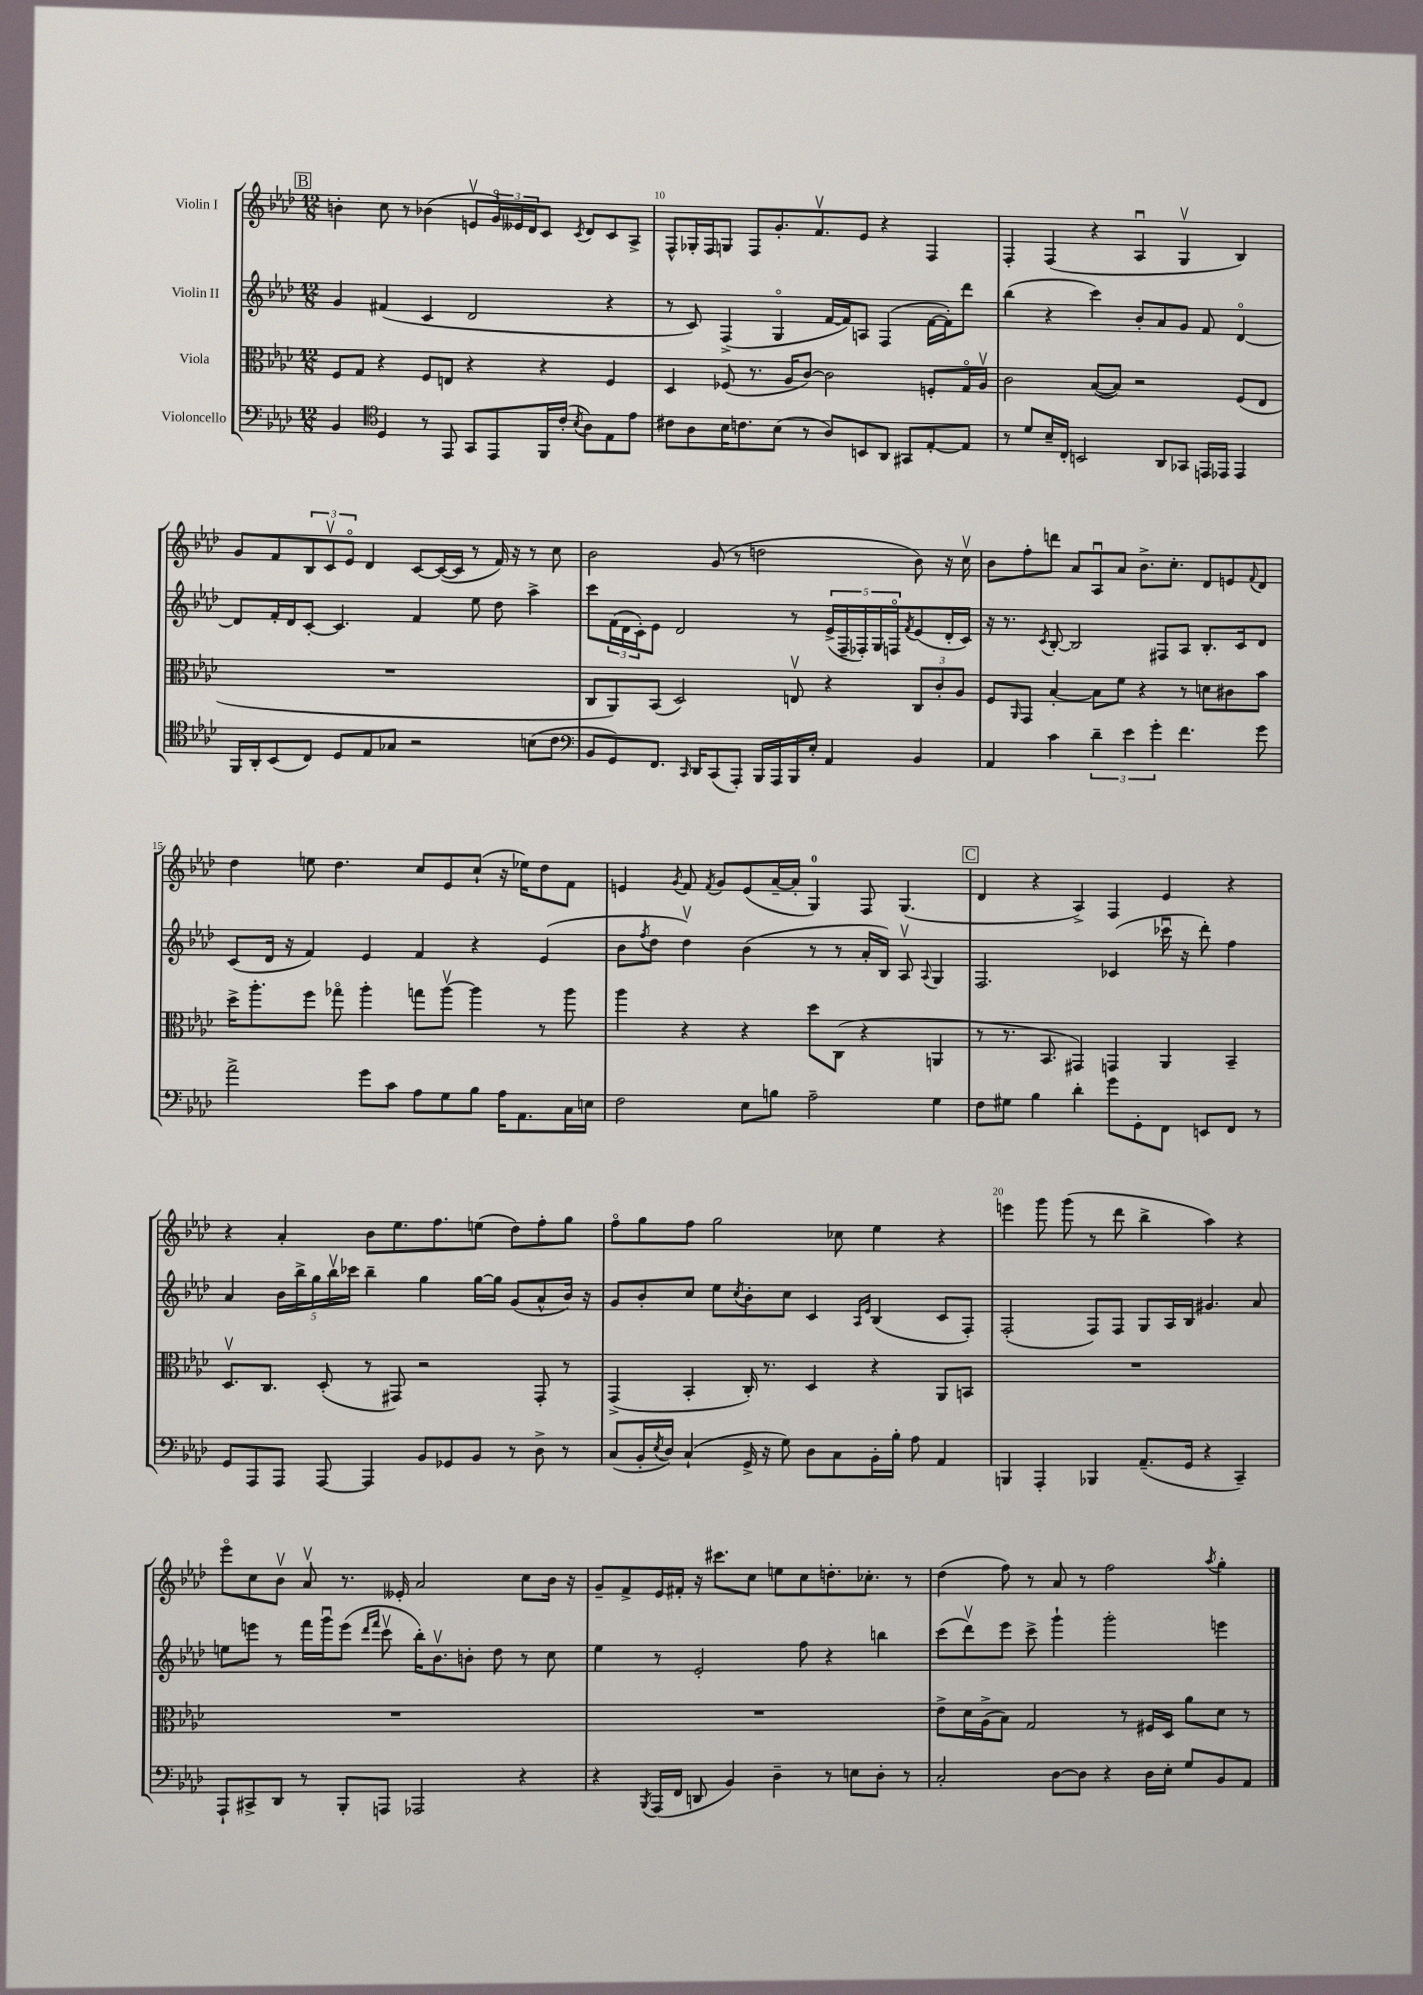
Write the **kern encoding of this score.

**kern	**kern	**kern	**kern
*part4	*part3	*part2	*part1
*staff4	*staff3	*staff2	*staff1
*I"Violoncello	*I"Viola	*I"Violin II	*I"Violin I
*clefF4	*clefC3	*clefG2	*clefG2
*k[b-e-a-d-]	*k[b-e-a-d-]	*k[b-e-a-d-]	*k[b-e-a-d-]
*M12/8	*M12/8	*M12/8	*M12/8
!!LO:REH:place=s1:t=B
=9	=9	=9	=9
4BB-/	8F/L	4g/	4bn'\
.	8G/J	.	.
*clefC4	*	*	*
4D-/	4r	(4f#X/	8cc\
.	.	.	8r
8r	8F/L	4c/	(4b-X\
8EE-/	8En/J	.	.
8GG/L	4r	2d-/	8env/L
8EE-/	.	.	24g/L)
.	.	.	24e--X/
.	.	.	24d-/J
16FF/L	4r	.	8c/J
(16c'/JJ	.	.	.
8qB-/	.	.	8qc/
8A-\L)	.	.	8d-/L
8E-\	4F/	4r	8c/
8e-\J	.	.	8A-^/J
=10	=10	=10	=10
8c#X\L	4D-/	8r	8F^^/L
8A-\	.	8c/)	16G-X'/L
.	.	.	16F/J
16B-\K	(8F-X/	(4F^/	8Gn/J
8.cn\	.	.	.
.	8.r	.	8F/L
(8B-\J	.	4G/	8.g'/
.	16A-/KL	.	.
8r	[8c/J)	.	.
.	.	.	8.fv/
8A-/L)	2c\]	[16f/LL	.
.	.	16f/J])	.
8BBn/	.	8An/J	8e-/J
8AA-/J	.	(4F/	4r
8GG#X/L	.	.	.
[8E-'/	8Fn'/L	[16f\LL	4F/
.	.	16f'\J])	.
8E-/J]	16G/L	8ddd-\J	.
.	16A-v/JJ	.	.
=11	=11	=11	=11
8r	2c\	(4bb-\	4F'/
8d-/L	.	.	.
16B-~/L	.	4r	(4F/
16C'/JJ	.	.	.
2BBn/	.	.	.
.	([8B-/L	4ccc\)	4r
.	8B-/J])	.	.
.	2r	8b-'/L	4A-u/
8AA-/L	.	8a-/	.
8GG-X/J	.	8g/J	4Gv/
16EEn/LL	.	8f/	.
16EE-X/JJ	.	.	.
4EE-/	(8F/L	[4d-/	4B-/)
.	8E-/J	.	.
!!LO:LB:g=z
=12	=12	=12	=12
16FF/LL	1.r	8d-/L]	8g/L
16AA-'/J	.	.	.
(8BB-/	.	16f'/L	8f/
.	.	16d-/J	.
8C/J)	.	[8c'/J	12B-/
.	.	.	12cv/
8D-/L	.	4.c/]	.
.	.	.	12e-/J
8E-/	.	.	4d-/
8G-X/J	.	.	.
2r	.	4f/	[8c/L
.	.	.	(16c/L_
.	.	.	16c/JJ]
.	.	8ee-\	8r
.	.	8dd-\	16f/)
.	.	.	16r
(8Bn\L	.	4aa-^\	8r
8c\J	.	.	8cc\
=13	=13	=13	=13
*clefF4	*	*	*
8BB-/L	8C/L	8ccc\L	2b-\
8GG/)	8AA-/)	(24f\L	.
.	.	24d-\	.
.	.	24c'\J)	.
8.FF/J	(8BB-/J	8e-\J	.
.	2D-/)	2d-/	.
16qqCC/	.	.	.
16DD-/KL	.	.	.
(8CC/	.	.	(8g/
8AAA-'/J)	.	.	8r
16BBB-/LL	.	.	2ddn\
16AAA-/	.	.	.
16BBB-/	8Env/	8r	.
16E-'/JJ	.	.	.
4AA-/	4r	(20e-^/LL	.
.	.	20F~/	.
.	.	20F-X'/)	.
.	.	20G/	.
.	.	20Fn/J	.
.	.	8qf/	.
4BB-/	12C/L	(8e-/	8b-\)
.	12c'/	.	.
.	.	16d-'/L	16r
.	12A-/J	.	.
.	.	16c/JJ)	16ccv\
=14	=14	=14	=14
4AA-/	8F/L	16r	8b-\L
.	.	8.r	.
.	16qqAA-/	.	.
.	8GG/J	.	8ff'\
.	.	8qc/	.
4c\	[4B-'/	[8B-'/	8dddn\J
.	.	2B-/]	8a-/L
6d-~\	8B-\L]	.	8A-u/
.	8f\J	.	8a-/J
6e-\	.	.	.
.	4r	.	8.b-^\L
6g'\	.	.	.
.	.	8F#X/L	.
.	.	.	8.cc'\J
4.f\	8r	8A-/J	.
.	8dn\L	8.B-'/L	8d-/L
.	8c#X\	.	8en/
.	.	16c/k	.
.	.	.	8qqf/
8g\	8b-\J	8d-/J	8d-/J
!!LO:LB:g=z
=15	=15	=15	=15
2a-^\	16dd-^\KL	(8c/L	4dd-\
.	8.aa-'\	.	.
.	.	16d-/Jk	.
.	.	16r	.
.	8ff\J	4f/)	8een\
.	8gg-X\	.	4.dd-\
8g\L	4aa-'\	4e-/	.
8c\J	.	.	.
8A-\L	8ggn\L	4f/	8cc/L
8G\	[8aa-v\J	.	8e-/
8B-\J	4aa-\]	4r	(8cc`/J
16A-\KL	.	.	16r
8.AA-\	.	.	16ee-X\KL)
.	8r	(4e-/	8dd-\
16C\L	8aa-\	.	8f\J
16En\JJ	.	.	.
=16	=16	=16	=16
2F\	4aa-\	8b-\L	4en/
.	.	8qff/	.
.	.	8dd-\J	.
.	.	.	8qg/
.	4r	4dd-v\)	8f/
.	.	.	8qf/
.	.	.	8g/L
8E-\L	4r	(4b-\	(8e/
8Bn\J	.	.	[16a-~/L
.	.	.	16a-'/JJ]
2A-~\	8dd-\L	8r	4G/)
.	(8C\J	8r	.
.	4r	16a-'/LL	8F/
.	.	16B-/JJ)	.
.	.	8A-v/	(4.G/
.	.	8qqA-/	.
4G\	4AAn/	4G/	.
!!LO:REH:place=s1:t=C
=17	=17	=17	=17
8F\L	8r	2.F/	4d-/
8G#X\J	8.r	.	.
4B-\	.	.	4r
.	8.BB-/	.	.
4d-'\	4GG#X/)	.	4A-^/)
8g\L	4GGn/	(4c-X/	4F/
8GG'\	.	.	.
8FF\J	4AA-/	16ccc-Xu\	4e-/
.	.	16r	.
8EEn/L	.	8ddd-'\)	.
8FF/J	4BB-~/	4ff\	4r
8r	.	.	.
!!LO:LB:g=z
=18	=18	=18	=18
8GG/L	8.D-v/L	4a-/	4r
8AAA-/	.	.	.
.	8.C/J	.	.
8AAA-/J	.	20b-\LL	4a-'/
.	.	20bb-^\	.
.	.	20gg\	.
[8AAA-/	(8D-'/	.	.
.	.	20bb-v\	.
.	.	20ccc-X\JJ	.
4AAA-/]	8r	4bb-~\	8b-\L
.	8GG#X/)	.	8.ee-\
8BB-/L	2r	4gg\	.
.	.	.	8.ff\
8GG-X/	.	.	.
8BB-/J	.	[16gg\LL	(8een\J
.	.	16gg\JJ]	.
8r	.	(8g/L	8dd-\L)
8D-^\	8GG#'/	8a-^^/	8ff'\
8r	8r	16b-/Jk)	8gg\J
.	.	16r	.
=19	=19	=19	=19
(8C/L	(4GG^/	8g/L	8ff\L
16BB-'/L	.	8b-'/	8gg\
8qE-/	.	.	.
16D-/JJ)	.	.	.
(4C`/	4BB-'/	8cc/J	8ff\J
.	.	8ee-\L	2gg\
.	.	8qcc/	.
16GG^/	16C'/)	8b-'\	.
16r	8.r	.	.
8G\)	.	8cc\J	.
8D-\L	4D-/	4c/	.
8C\	.	.	8cc-X\
.	.	16qqA-/LL	.
.	.	16qqe-/JJ	.
16BB-'\L	4r	(4B-/	4ee-\
16B-'\JJ	.	.	.
8A-\	.	.	.
4AA-/	8AA-/L	8c/L	4r
.	8BBn/J	8F'/J)	.
=20	=20	=20	=20
4BBBn/	1.r	(2F'/	4eeen\
4AAA-'/	.	.	8ggg\
.	.	.	(8ggg\
4BBB-X/	.	8F/L)	8r
.	.	8F/J	8ddd-\
(8.AA-~/L	.	8G/L	4bb-^\
.	.	16A-/L	.
16GG/Jk	.	16B-/JJ	.
4r	.	4.g#X/	4aa-\)
4CC~/)	.	.	4r
.	.	8a-/	.
!!LO:LB:g=z
=21	=21	=21	=21
8AAA-`/L	1.r	8een\L	8eee-\L
8CC#X^/	.	8eeen\J	8cc\
8DD-/J	.	8r	8b-v\J
8r	.	16fff\LL	8a-v/
.	.	16gggu\J	.
8BBB-'/L	.	(8eee\J	8.r
.	.	16qqddd-/LL	.
.	.	16qqfff/JJ	.
8AAAn/J	.	8cccv\	.
.	.	.	16e--X'/
2AAA-X/	.	16bb-'\KL)	2a-/
.	.	8.b-v\	.
.	.	8bn'\J	.
.	.	8dd-\	.
4r	.	8r	8cc\L
.	.	8cc\	16b-\Jk
.	.	.	16r
=22	=22	=22	=22
4r	1.r	4ee-\	8g~/L
.	.	.	8f^/
8qBBB-/	.	.	.
(16AAA-/LL	.	8r	16e-/L
16FF/JJ	.	.	16f#X'/JJ
8DDn/	.	2e-'/	16r
.	.	.	8.ccc#X\L
4BB-/)	.	.	.
.	.	.	8cc\J
4D-~\	.	.	8een\L
.	.	8ff\	8cc\
8r	.	4r	8.ddn'\
8En\L	.	.	.
.	.	.	8.cc-X'\J
8D-'\J	.	4bbn\	.
8r	.	.	8r
=23	=23	=23	=23
2C'/	8e-^\L	(8ccc\L	(4dd-\
.	16d-\L	8ddd-v\)	.
.	(16A-^\J	.	.
.	8B-\J)	8eee-\J	8ff\)
.	2G/	8ccc^\	8r
[8D-\L	.	4ggg`\	8a-/
8D-\J]	.	.	8r
4r	.	2ggg'\	2ff\
.	8r	.	.
16D-\LL	16F#X/LL	.	.
16E-'\JJ	16D-/JJ	.	.
8G/L	8a-\L	.	.
.	.	.	8qaa-/
8BB-/	8d-\J	4eeen\	4gg'\
8AA-/J	8r	.	.
==	==	==	==
*-	*-	*-	*-
